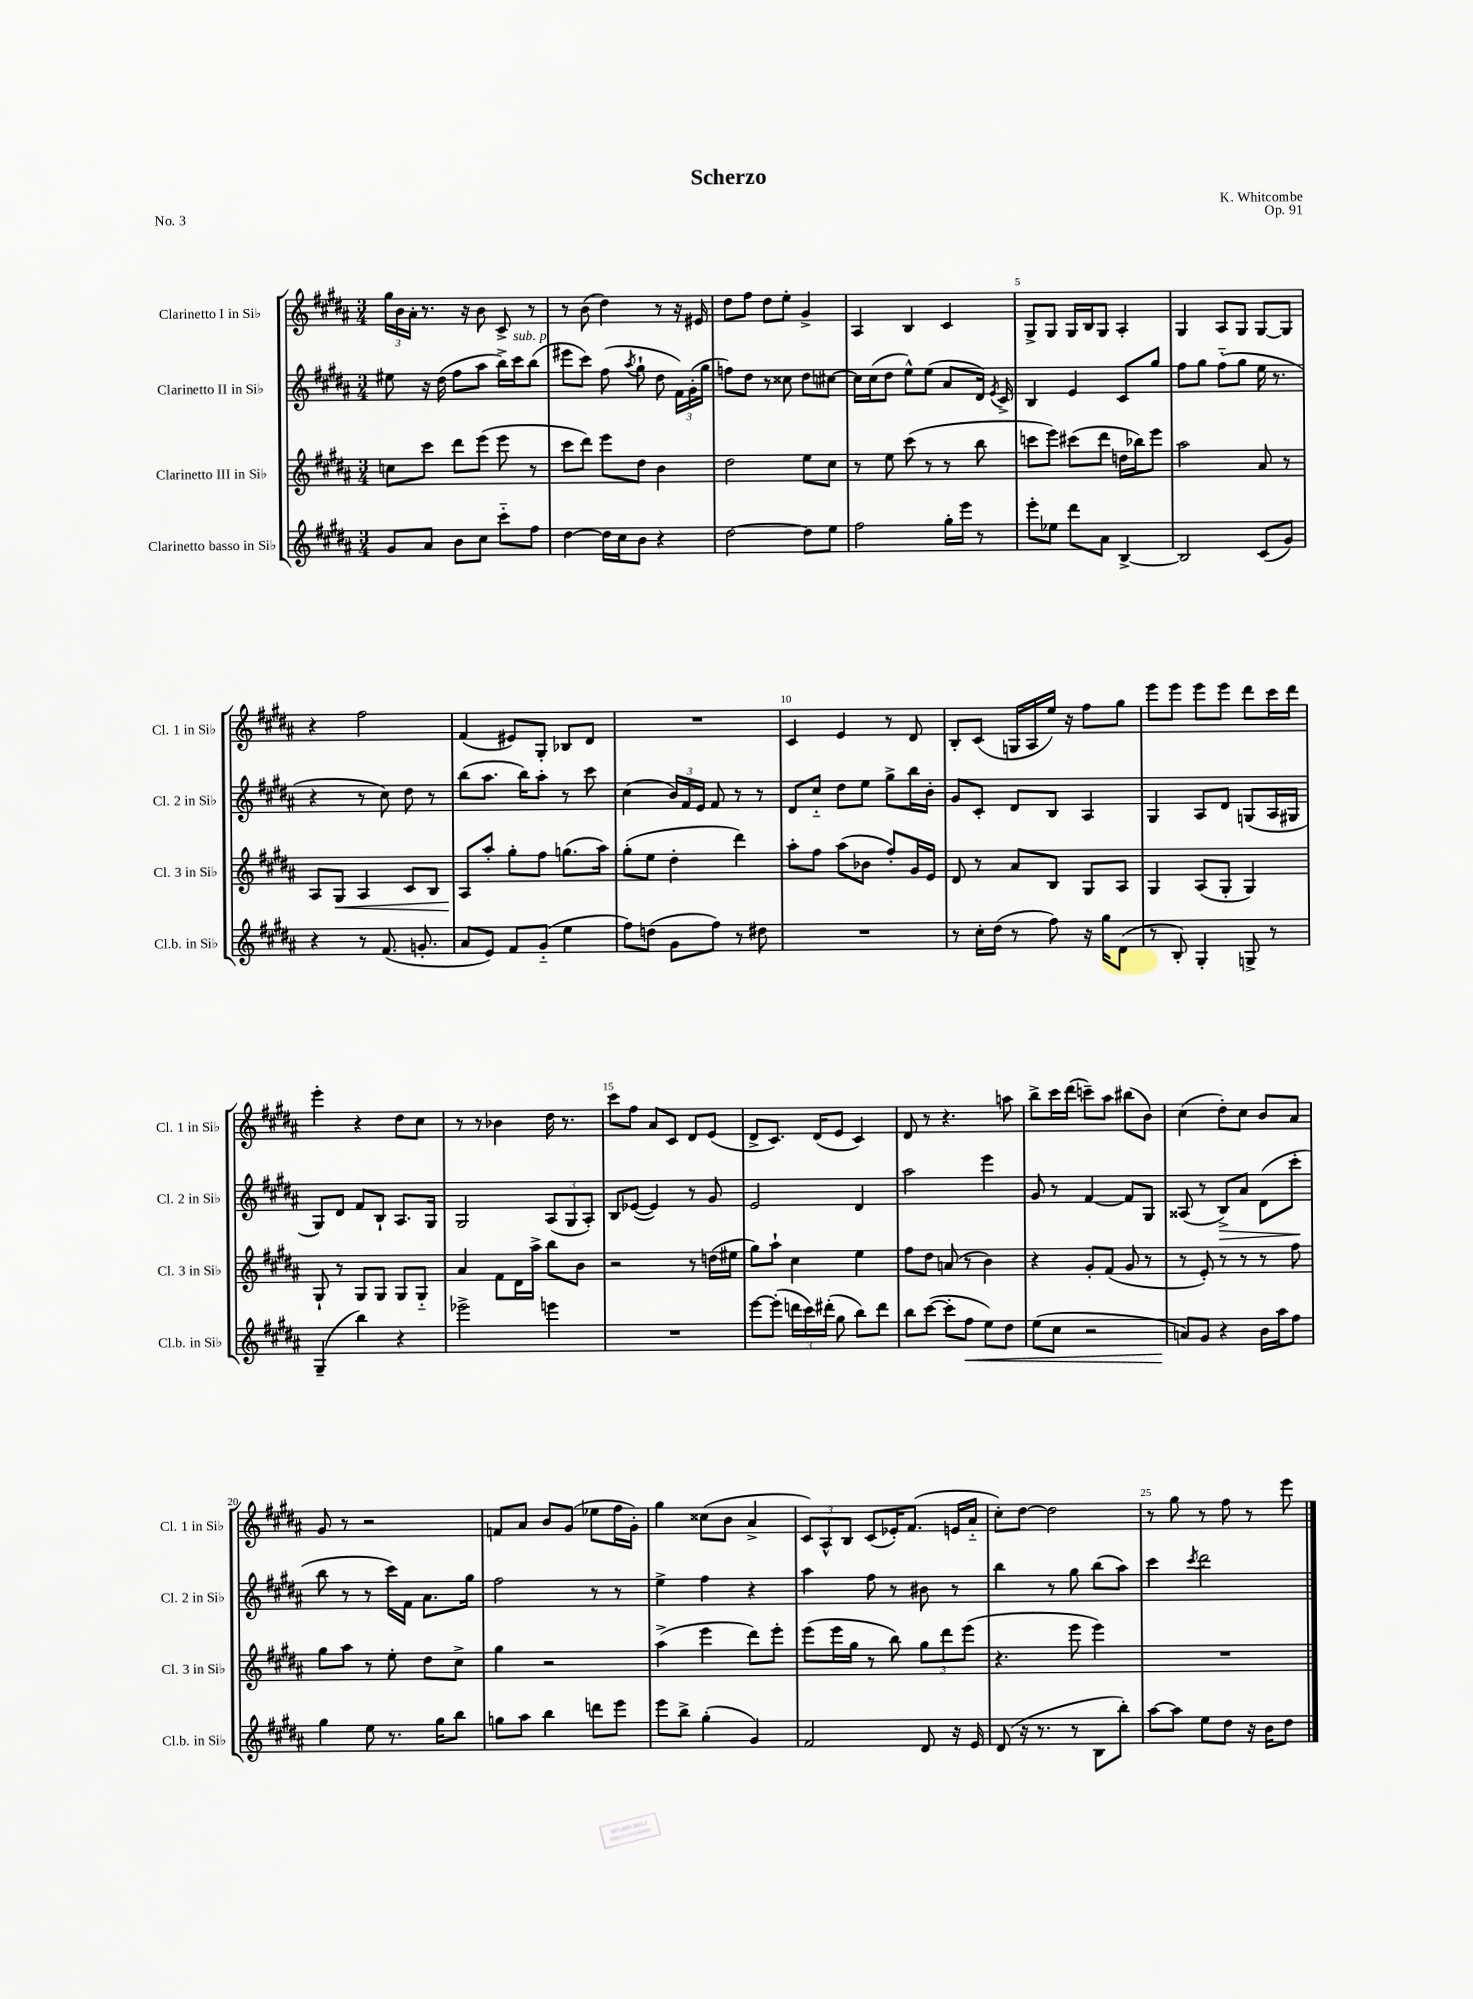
\header { title = "Scherzo" composer = "K. Whitcombe" opus = "Op. 91" piece = "No. 3" }
<<
\new StaffGroup <<
\new Staff = "s0" \with { instrumentName = "Clarinetto I in Sib" shortInstrumentName = "Cl. 1 in Sib" } {
    \clef treble \key b \major \numericTimeSignature \time 3/4
    \autoBeamOff \tuplet 3/2 { gis''16[ b'16 ais'16]-. } r8. r16 b'8 cis'8-> r8 |
    r8 b'8( dis''4) r8 r16 eis'16 |
    dis''8[ fis''8] dis''8[ e''8]-. gis'4-> |
    ais4 b4 cis'4 |
    gis8[-> gis8] gis16[ b16 gis8] ais4-. |
    gis4 ais8[ gis8] gis8[~ gis8] |
    r4 fis''2 |
    fis'4( eis'8[) gis8]-. bes8[ dis'8] |
    R2. |
    cis'4 e'4 r8 dis'8 |
    b8[-. cis'8]( g16[ ais16 e''16]) r16 fis''8[ gis''8] |
    e'''8[ e'''8] e'''8[ e'''8] dis'''8[ cis'''16 dis'''16] |
    e'''4-. r4 dis''8[ cis''8] |
    r8 r8 bes'4 dis''16 r8. |
    cis'''8[ fis''8] ais'8[ cis'8] dis'8[ e'8]( |
    dis'8[-> cis'8.]) dis'16[( e'8] cis'4) |
    dis'8 r8 r4. a''8 |
    b''8[-> cis'''16 dis'''16]( c'''8[--) ais''8] bis''8[( b'8]) |
    cis''4( dis''8[-.) cis''8] b'8[ ais'8] |
    gis'8 r8 r2 |
    f'8[ ais'8] b'8[ gis'8]( ees''8[ fis''16 gis'16]-.) |
    gis''4 cisis''8[( b'8] ais'4-> |
    \tuplet 3/2 { cis'8[) ais8-^ b8] } cis'8[( ees'16-.) fis'8.]( e'16[ ais'16]-_ |
    cis''8[-.) dis''8]~ dis''2 |
    r8 gis''8 r8 fis''8 r8 e'''8 \bar "|." |
}
\new Staff = "s1" \with { instrumentName = "Clarinetto II in Sib" shortInstrumentName = "Cl. 2 in Sib" } {
    \clef treble \key b \major \numericTimeSignature \time 3/4
    \autoBeamOff eis''8 r16 dis''16( fis''8[ ais''8] b''16[->) cis'''16^\markup { \italic "sub. p" } b''8]( |
    eis'''8[ cis'''8]) fis''8( \acciaccatura { ais''8 } gis''8-! dis''8 \tuplet 3/2 { fis'16[) gis'16-.( gis''16] } |
    f''8[) dis''8] r8 cisis''8 dis''8[ cis''8]~ |
    cis''16[ cis''16( dis''8] e''8[-^) e''8]( ais'8[ dis'16]) \acciaccatura { e'8 } cis'16-> |
    b4 e'4 cis'8[ gis''8] |
    fis''8[ gis''8] fis''8[-_( gis''8] e''16 r8. |
    r4 r8 cis''8) dis''8 r8 |
    b''8[( ais''8.] b''16[) ais''8]-. r8 cis'''8 |
    cis''4( \tuplet 3/2 { b'16[) fis'16 e'16] } fis'8 r8 r8 |
    dis'8[ cis''8]-_ dis''8[ e''8] gis''8[-> b''16 b'16]-. |
    gis'8[ cis'8]-. dis'8[ b8] ais4 |
    gis4 ais8[ dis'8] g8[( ais16 gis16] |
    gis8[) dis'8] fis'8[ b8]-! ais8.[ gis16] |
    gis2 \tuplet 3/2 { ais8[( gis8 ais8]-.) } |
    b8[ ees'8]~( ees'4) r8 gis'8 |
    e'2 dis'4 |
    ais''2 e'''4 |
    gis'8 r8 fis'4~ fis'8[ gis8] |
    aisis8( r8 b8[->\>) ais'8] dis'8[( cis'''8]-.\! |
    b''8 r8 r8 cis'''16[) fis'16] ais'8.[ gis''16] |
    fis''2 r8 r8 |
    e''4-> fis''4 r4 |
    ais''4 fis''8 r8 bis'8 r8 |
    b''4 r8 gis''8 b''8[( ais''8]) |
    cis'''4 \acciaccatura { cis'''8 } dis'''2 \bar "|." |
}
\new Staff = "s2" \with { instrumentName = "Clarinetto III in Sib" shortInstrumentName = "Cl. 3 in Sib" } {
    \clef treble \key b \major \numericTimeSignature \time 3/4
    \autoBeamOff c''8[ cis'''8] dis'''8[ e'''8]( e'''8 r8 |
    cis'''8[ dis'''8]) e'''8[ dis''8] b'4 |
    dis''2 e''8[ cis''8] |
    r8 e''8 cis'''8( r8 r8 b''8 |
    c'''8[ e'''8]) cis'''8[( dis'''8] d''16[ bes''16) e'''8] |
    ais''2 ais'8 r8 |
    ais8[ gis8]\< ais4 cis'8[ b8] |
    ais8[\! ais''8]-. gis''8[-. fis''8] g''8.[( ais''16]) |
    gis''8[-.( e''8] dis''4-. dis'''4) |
    ais''8[-. fis''8] ais''8[( bes'8] fis''8[-.) gis'16 e'16] |
    dis'8 r8 ais'8[ b8] gis8[ ais8] |
    gis4 ais8[( gis8]-. gis4) |
    gis8-! r8 gis8[ gis8] gis8[ gis8]-_ |
    ais'4 fis'8[ dis'16 ais''16]-> b''8[ b'8] |
    r2 r8 d''16[( eis''16] |
    gis''8[) ais''8]-! cis''4 e''4 |
    fis''8[ dis''8] a'8( r8 b'4) |
    r4 gis'8[-. fis'8]( gis'8 r8 |
    r8 e'8-.) r8 r8 r8 fis''8 |
    gis''8[ ais''8] r8 e''8-. dis''8[ cis''8]-> |
    gis''4 r2 |
    ais''4->( e'''4 dis'''8[) e'''8]-. |
    e'''8[( e'''16 gis''16] r8 b''8) \tuplet 3/2 { gis''8[ dis'''8 e'''8]( } |
    r4. e'''8 e'''4) |
    R2. \bar "|." |
}
\new Staff = "s3" \with { instrumentName = "Clarinetto basso in Sib" shortInstrumentName = "Cl.b. in Sib" } {
    \clef treble \key b \major \numericTimeSignature \time 3/4
    \autoBeamOff gis'8[ ais'8] b'8[ cis''8] cis'''8[-_ fis''8] |
    dis''4~ dis''16[ cis''16 b'8] r4 |
    dis''2~ dis''8[ e''8] |
    fis''2 gis''16[-. e'''16] r8 |
    e'''8[-. ees''8] dis'''8[ ais'8] b4~-> |
    b2 cis'8[( gis'8]) |
    r4 r8 fis'8.( g'8.-. |
    ais'8[ e'8]) fis'8[ gis'8]-_( e''4 |
    fis''8[) d''8]( gis'8[ fis''8]) r8 dis''8 |
    R2. |
    r8 cis''16[-. dis''16]( r8 fis''8) r16 gis''16[ dis'8]( |
    r8 b8-.) gis4-. g8-> r8 |
    gis4--( b''4) r4 |
    ees'''2-> e'''4 |
    R2. |
    e'''8[~ e'''8]-.( \tuplet 3/2 { d'''16[ cis'''16) dis'''16]-.( } gis''8 b''8[) dis'''8] |
    b''8[ cis'''8]~( cis'''8[-. fis''8]\< e''8[) dis''8] |
    e''8[( cis''8] r2 |
    a'8[\!) gis'8] r4 b'16[ ais''16 fis''8] |
    gis''4 e''8 r8. gis''16[ b''8] |
    g''8[ ais''8] b''4 d'''8[ e'''8] |
    e'''8[ b''8]-> gis''4-.( gis'4) |
    fis'2 dis'8 r16 e'16 |
    dis'8( r16 r8. r8 b8[ b''8]-.) |
    ais''8[~ ais''8] e''8[ dis''8] r16 b'16[ dis''8] \bar "|." |
}
>>
>>
\layout { \context { \Score \override BarNumber.break-visibility = ##(#f #t #t) barNumberVisibility = #(every-nth-bar-number-visible 5) } }
